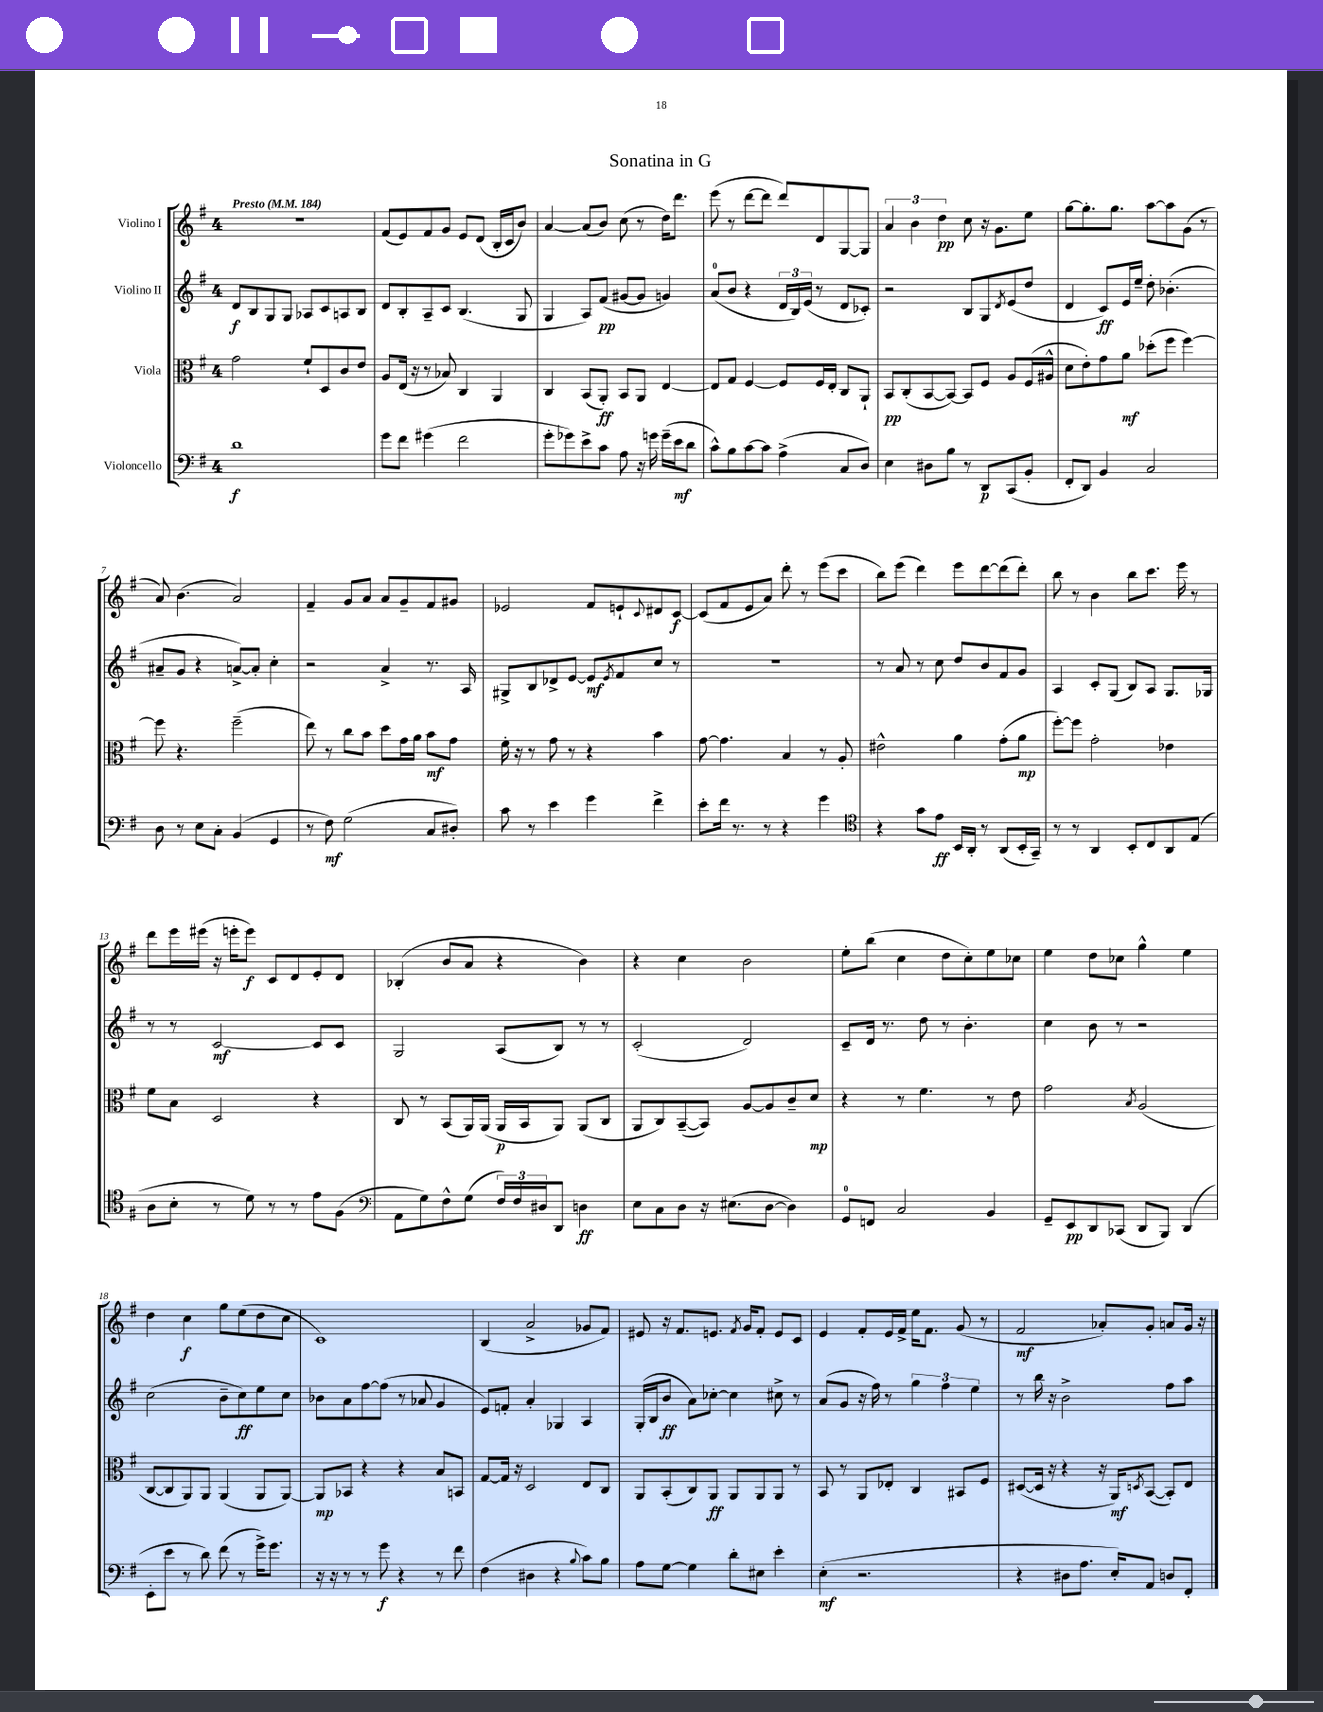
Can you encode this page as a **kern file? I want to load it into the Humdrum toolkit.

**kern	**kern	**kern	**kern
*staff4	*staff3	*staff2	*staff1
*clefF4	*clefC3	*clefG2	*clefG2
*k[f#]	*k[f#]	*k[f#]	*k[f#]
*M4/4	*M4/4	*M4/4	*M4/4
*MM184	*MM184	*MM184	*MM184
1d	2g\	8d/L	1r
.	.	8B/	.
.	.	8G/	.
.	.	8G/J	.
.	8f#`/L	8A-/L	.
.	8D/	8c/	.
.	8c/	8A/	.
.	8e/J	8B/J	.
=	=	=	=
8g\L	8A/L	8d/L	(8f#/L
8f#\J	(16E/Jk	8B'/	8e/)
.	16r	.	.
(4g#\	8r	8A~/	8f#/
.	8B-/)	8c/J	8g/J
2f#\	4C/	(4.B/	8e/L
.	.	.	(8d/J
.	4AA/	.	16B'/LL
.	.	.	16c/J
.	.	8G/	8b/J)
=	=	=	=
8g'\L	4C/	4G/	[4a/
8g-\)	.	.	.
8e^\	(8BB/L	8A/L)	(8a/]L
8c\J	8AA'/J)	(8f#/J	8b/J)
8A\	8BB/L	[8g#/L	(8cc\
16r	8AA/J	8g#/]J	8r
16g\	.	.	.
(16g~\LL	[4E/	4g/)	16dd\LK)
16e\J	.	.	8.ddd\J
8d\J	.	.	.
=	=	=	=
8c^^\L)	8E/]L	(8a/L	(8eee\
8B\	8G/J	8b/J	8r
[8c\	[4F#/	4r	[8ddd\L
8c\]J	.	.	8ddd\]J
(4A^\	8F#/]L	24d/LL	8ddd/L)
.	.	24B/)	.
.	.	(24e/JJ	.
.	16F#/L	8r	8d/
.	16E'/JJ	.	.
8C/L	8C/L	8d/L	[8G/
8D/J)	8AA`/J	8c-'/J)	8G/]J
=	=	=	=
4E\	8BB/L	2r	6a/
.	(8C'/	.	.
.	.	.	6b\
8D#\L	[8BB/	.	.
.	.	.	6dd\
8B\J	8BB/_J)	.	.
8r	8BB/]L	8B/L	8cc\
8DD/L	8F#/J	8G/	16r
.	.	.	8.g\L
.	.	8qd/	.
(8CC/	8A/L	(8e/	.
8BB'/J	(16F#/L	8dd/J	8ee\J
.	16A#^^/JJ	.	.
=	=	=	=
8FF#'/L	8d\L	4d/	[8gg\L
8DD/J)	8e'\)	.	8.gg'\]
4BB/	8g\	8c/L)	.
.	.	.	8.gg\J
.	8a\J	16e/L	.
.	.	16ee~/JJ	.
2C/	(8dd-'\L	8dd'\	[8aa\L
.	8ff#\J	(4.b-'\	8aa\]
.	[4ff#\)	.	(8g\J
.	.	.	8r
=	=	=	=
8D\	8ff#\]	8a#~/L	8a/)
8r	4.r	8g/J	(4.b\
8E\L	.	4r	.
8C'\J	.	.	.
(4BB/	(2ff#~\	[8a^/L)	2a/)
.	.	8a'/]J	.
4GG/	.	4cc'\	.
=	=	=	=
8r	8ee\)	2r	4f#~/
8F#\)	8r	.	.
(2G\	8cc\L	.	8g/L
.	8b\J	.	8a/J
.	8dd\L	4a^/	8a/L
.	16g\L	.	8g~/
.	16a\JJ	.	.
8C/L	8b\L	8.r	8f#/
8D#'/J)	8g\J	.	8g#/J
.	.	16A/	.
=	=	=	=
8c\	16f#'\	8G#^/L	2e-/
.	16r	.	.
8r	8r	8B/	.
4e\	8g\	8d-^/	.
.	8r	[8e/J	.
4g\	4r	8e/]L	8f#/L
.	.	8qe/	.
.	.	8f#/	8e`/
.	.	.	8qqc/
4f#^\	4b\	8cc/J	8d#/
.	.	8r	[8c/J
=	=	=	=
8e'\L	[8g\	1r	(8c/]L
16f#\Jk	4.g\]	.	8f#/
8.r	.	.	.
.	.	.	8e/
8r	.	.	8a/J)
4r	4B/	.	8ddd'\
.	.	.	8r
4g\	8r	.	(8eee\L
.	8A'/	.	8ccc\J
=	=	=	=
*clefC4	*	*	*
4r	2e#^^\	8r	8bb\L)
.	.	8a/	(8eee\J
8g\L	.	8r	4ddd\)
8e\J	.	8cc\	.
16BB/LL	4a\	8dd/L	8eee\L
16AA'/JJ	.	.	.
8r	.	8b/	[8ddd\
(8AA/L	(8g'\L	8f#/	(8ddd\]
16BB'/L	8a\J	8g/J	8ddd'\J)
16GG~/JJ)	.	.	.
=	=	=	=
8r	[8ff#'\L)	4A/	8bb\
8r	8ff#\]J	.	8r
4AA/	2g'\	8c'/L	4b\
.	.	(8G/J	.
8BB'/L	.	8B/L)	8bb\L
8C/	.	8A/J	8.ccc\J
8AA/	4e-\	8.G/L	.
.	.	.	16eee\
(8E/J	.	.	8r
.	.	16G-/Jk	.
=	=	=	=
8A\L	8f#\L	8r	8ddd\L
8B'\J	8B\J	8r	16eee\L
.	.	.	(16eee#\JJ
8r	2D/	[2c/	16r
.	.	.	16eee'\LK
8d\)	.	.	8eee\J)
8r	.	.	8c/L
8r	.	.	8d/
8e\L	4r	8c/]L	8e'/
(8F#\J	.	8c/J	8d/J
=	=	=	=
*clefF4	*	*	*
8AA\L	8C/	2G/	(4B-'/
8G\)	8r	.	.
8F#^^\	(8BB/L	.	8b/L
(8G\J	16AA/L)	.	8a/J
.	(16AA/JJ	.	.
24F#/LL)	16AA/LL	(8A/L	4r
24F#/	.	.	.
.	16BB/J	.	.
24D#/J	.	.	.
8DD/J	8AA/J)	8B/J)	.
4D\	(8AA/L	8r	4b\)
.	8C/J	8r	.
=	=	=	=
8E\L	8AA/L	(2c'/	4r
8C\	8C/)	.	.
8D\J	([8BB~/	.	4cc\
16r	8BB/]J)	.	.
(8.E#\L	.	.	.
.	[8A/L	2d/)	2b\
[8D\J	8A/]	.	.
4D\])	8c~/	.	.
.	8d/J	.	.
=	=	=	=
8GG/L	4r	8c~/L	8ee'\L
8FF/J	.	16d/Jk	(8bb\J
.	.	8.r	.
2C/	8r	.	4cc\
.	4.f#\	8dd\	.
.	.	8r	8dd\L
.	.	4.b'\	8cc'\)
4BB/	8r	.	8ee\
.	8e\	.	8cc-\J
=	=	=	=
8GG~/L	2g\	4cc\	4ee\
8EE/	.	.	.
8DD/	.	8b\	8dd\L
(8CC-/J	.	8r	8cc-\J
.	8qB/	.	.
8DD/L	(2A/	2r	4gg^^\
8BBB/J)	.	.	.
(4DD/	.	.	4ee\
=	=	=	=
8EE'\L	[8C/L	(2cc\	4dd\
8e\J	8C/]	.	.
8r	8AA/)	.	4cc\
8d\)	8AA/J	.	.
(8f#\	(4AA/	8b~\L	8gg\L
8r	.	8cc\)	(8ee\
16g^\LK)	8AA/L	8ee\	8dd\
8.g\J	.	.	.
.	[8AA/J)	8cc\J	8cc\J
=	=	=	=
16r	8AA/]L	8b-\L	1c)
16r	.	.	.
8r	8BB-/J	8a\	.
8r	4r	[8ff#\	.
8g\	.	(8ff#\]J	.
4r	4r	8r	.
.	.	8a-/	.
8r	8B/L	4g/	.
8f#\	8BB/J	.	.
=	=	=	=
(4F#\	[8G/L	8e/L)	(4B/
.	16G/]Jk	8f'/J	.
.	16r	.	.
4D#\	2D/	4a'/	2a^/
4r	.	4G-/	.
8qqB/	.	.	.
8c\L)	8E/L	4A/	8g-/L
8B\J	8C/J	.	8f#/J)
=	=	=	=
8A\L	8AA/L	(16G'/LL	8e#/
.	.	16B/J	.
[8G\J	(8BB'/	8b/J	16r
.	.	.	8.f#/L
4G\]	8C/)	8a\L)	.
.	8AA/J	[8cc-'\J	8.e/J
8d'\L	8AA/L	4cc-\]	.
.	.	.	8qf#/
.	.	.	16g/LK
8E#\J	8AA/	.	8f#'/J
4e'\	8AA/J	8cc#^\	8e/L
.	8r	8r	8c/J
=	=	=	=
(4E'\	8BB/	(8a/L	4e/
.	8r	8g/J	.
2.r	8AA/L	16r	8f#'/L
.	.	16ff#\)	.
.	8E-'/J	8r	16e/L
.	.	.	16f#^/JJ
.	4C/	6gg\	16ee\LK
.	.	.	8.f#\J
.	.	6ff#\	.
.	8BB#/L	.	(8g/
.	.	6ee\	.
.	8F#/J	.	8r
=	=	=	=
4r	([8D#/L	8r	2f#/
.	16D#/]Jk	16bb\	.
.	16r	16r	.
8D#\L	4r	2b^\	.
8.A\J	.	.	.
.	16r	.	8a-'/L)
16E'/LK)	16AA/LK)	.	.
.	8qD/	.	.
8AA/J	([8BB/J	.	8g'/J
8D/L	8BB'/]L)	8ff#\L	8a/L
8FF#'/J	8E/J	8aa\J	16g/Jk
.	.	.	16r
==	==	==	==
*-	*-	*-	*-
